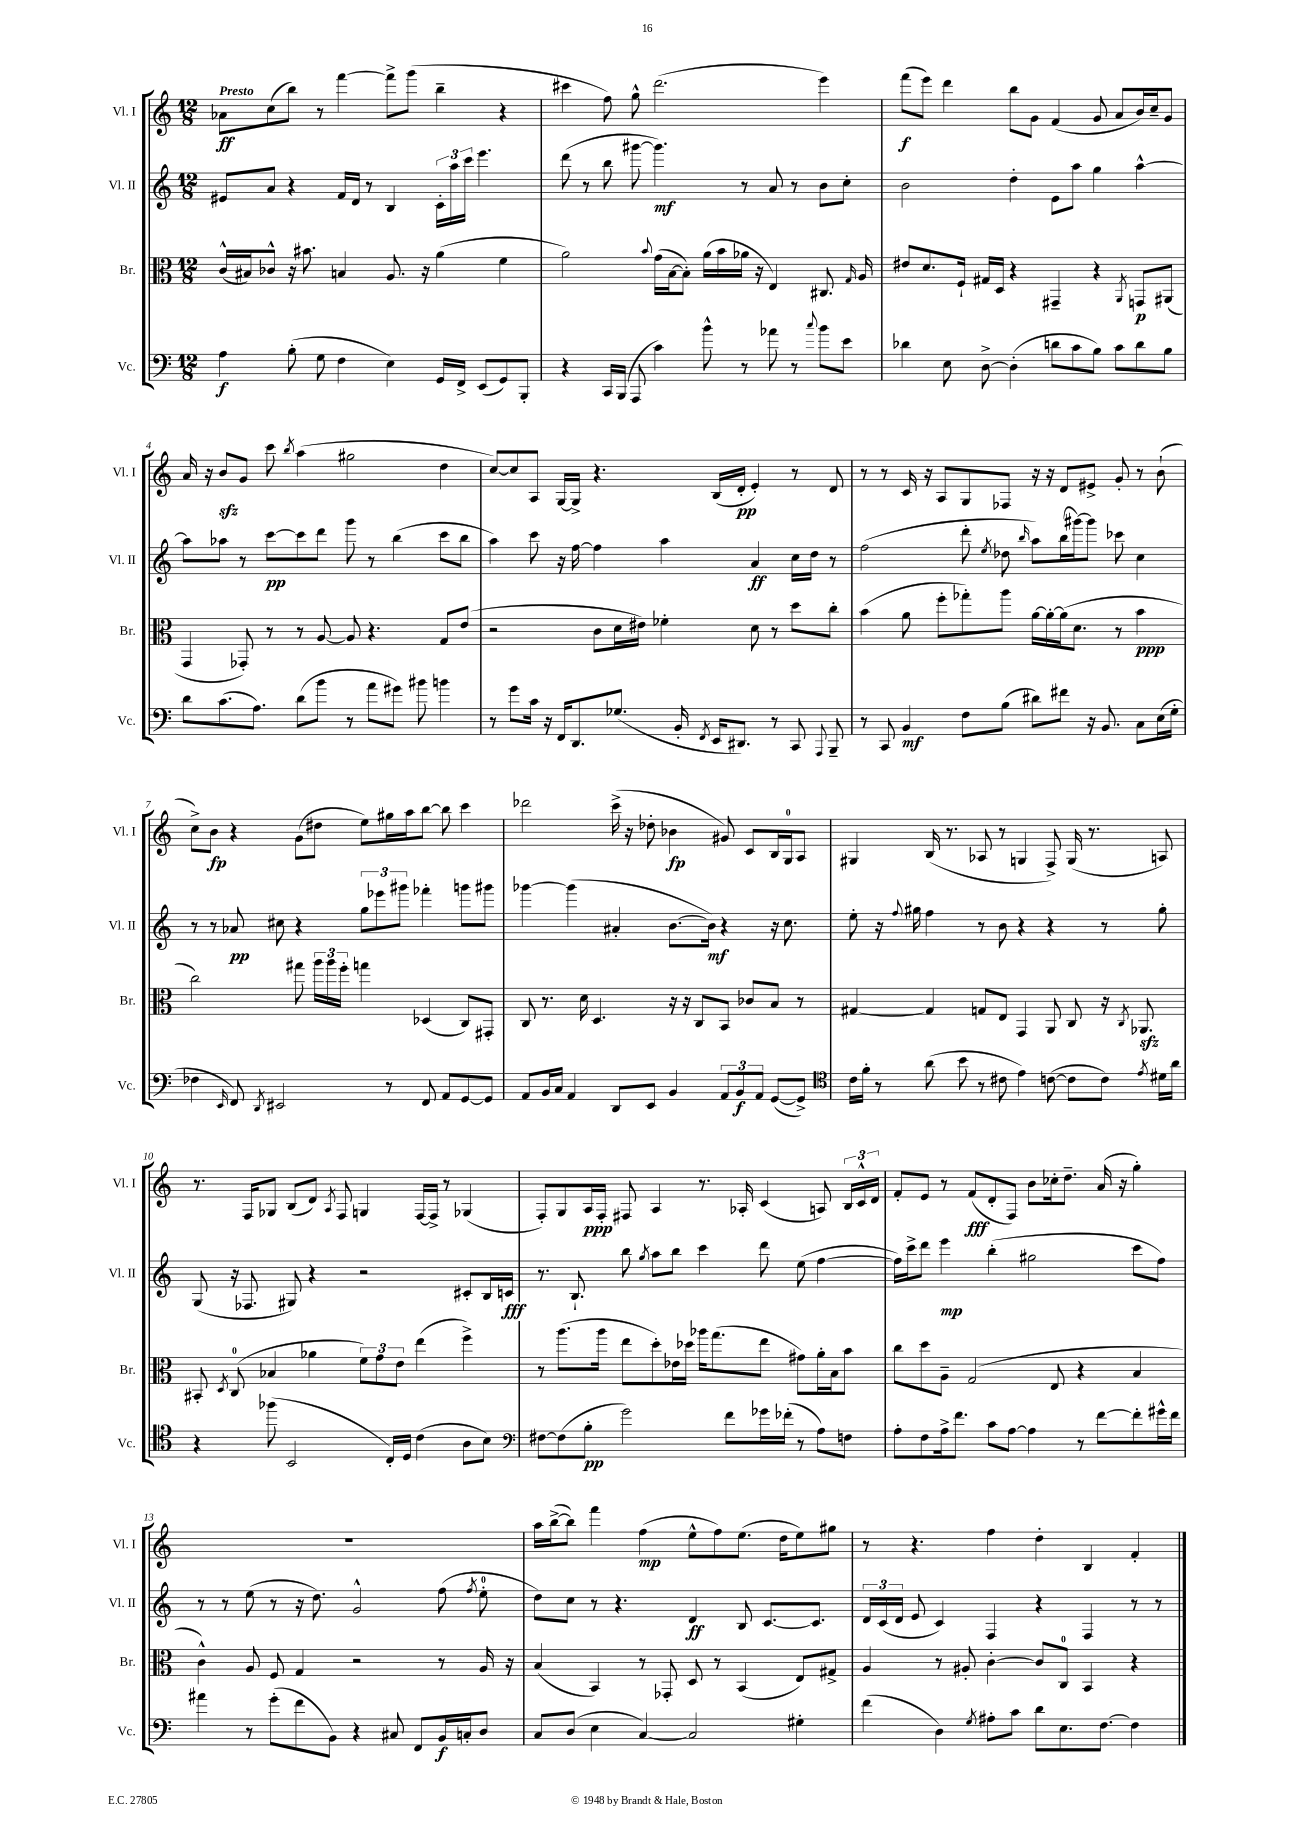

**kern	**dynam	**kern	**dynam	**kern	**dynam	**kern	**dynam
*part4	*part4	*part3	*part3	*part2	*part2	*part1	*part1
*staff4	*staff4	*staff3	*staff3	*staff2	*staff2	*staff1	*staff1
*I"Vc.	*	*I"Br.	*	*I"Vl. II	*	*I"Vl. I	*
*I'Vc.	*	*I'Br.	*	*I'Vl. II	*	*I'Vl. I	*
*clefF4	*	*clefC3	*	*clefG2	*	*clefG2	*
*k[]	*	*k[]	*	*k[]	*	*k[]	*
*M12/8	*	*M12/8	*	*M12/8	*	*M12/8	*
=1	=1	=1	=1	=1	=1	=1	=1
!	!	!	!	!	!	!LO:TX:a:B:t=Presto	!
4A\	f	(16c^^/LL	.	8e#X/L	.	8a-X\L	ff
.	.	16B#X/J)	.	.	.	.	.
.	.	8c-X^^/J	.	8a/J	.	(8cc\	.
(8B'\	.	16r	.	4r	.	8bb\J)	.
.	.	8.b#X\	.	.	.	.	.
8G\	.	.	.	.	.	8r	.
4F\	.	4Bn/	.	16f/LL	.	[4fff\	.
.	.	.	.	16d/JJ	.	.	.
.	.	.	.	8r	.	.	.
4E\)	.	8.A/	.	4B/	.	8fff^\L]	.
.	.	.	.	.	.	(8ggg\J	.
.	.	16r	.	.	.	.	.
16GG/LL	.	(4a\	.	24c'\LL	.	4bb~\	.
.	.	.	.	24aa\	.	.	.
16FF^/JJ	.	.	.	.	.	.	.
.	.	.	.	24ccc\JJ	.	.	.
(8EE/L	.	.	.	4.eee\	.	.	.
8GG/)	.	4f\	.	.	.	4r	.
8BBB'/J	.	.	.	.	.	.	.
=2	=2	=2	=2	=2	=2	=2	=2
4r	.	2a\)	.	(8ddd\	.	4ccc#X\	.
.	.	.	.	8r	.	.	.
16CC/LL	.	.	.	8bb\	.	8ff\)	.
(16BBB/JJ	.	.	.	.	.	.	.
8AAA/	.	.	.	[8ggg#X\	.	8gg^^\	.
.	.	8qqb/	.	.	.	.	.
4c\)	.	(16g\LL	.	4.ggg#\])	mf	(2.ddd\	.
.	.	[16B\J	.	.	.	.	.
.	.	8B'\J])	.	.	.	.	.
8b^^\	.	(16a\LL	.	.	.	.	.
.	.	16b\	.	.	.	.	.
8r	.	16a-X\JJ	.	8r	.	.	.
.	.	16r	.	.	.	.	.
8a-X\	.	4E/)	.	8a/	.	.	.
8r	.	.	.	8r	.	.	.
8qqcc/	.	.	.	.	.	.	.
8b\L	.	8.C#X/	.	8b\L	.	4eee\)	.
8e\J	.	.	.	8cc'\J	.	.	.
.	.	16qqG/	.	.	.	.	.
.	.	16A/	.	.	.	.	.
=3	=3	=3	=3	=3	=3	=3	=3
4d-X\	.	8e#X/L	.	2b\	.	(8fff\L	f
.	.	8.d/	.	.	.	8eee\J)	.
8E\	.	.	.	.	.	4ddd\	.
.	.	16F`/Jk	.	.	.	.	.
[8D^\	.	16G#X/LL	.	.	.	.	.
.	.	16D/JJ	.	.	.	.	.
(4D'\]	.	4r	.	4dd'\	.	8bb\L	.
.	.	.	.	.	.	8g\J	.
8dn\L	.	4GG#X~/	.	8e\L	.	(4f/	.
8c\	.	.	.	8aa\J	.	.	.
8B\J)	.	4r	.	4gg\	.	8g/	.
8c\L	.	.	.	.	.	8a/L	.
.	.	8qAA/	.	.	.	.	.
8d\	.	8GGn/L	p	[4aa^^\	.	16b/L)	.
.	.	.	.	.	.	16cc~/J	.
8B\J	.	(8AA#X/J	.	.	.	8g/J	.
!!LO:LB:g=z
=4	=4	=4	=4	=4	=4	=4	=4
8d\L	.	4GG/	.	8aa\L]	.	16a/	.
.	.	.	.	.	.	16r	.
(8.c\	.	.	.	8aa-X\J	.	8bzz/L	.
.	.	8GG-X'/)	.	8r	.	8g/J	.
8.A\J)	.	.	.	.	.	.	.
.	.	8r	.	[8ccc\L	pp	8ccc\	.
.	.	.	.	.	.	8qbb/	.
(8d\L	.	8r	.	8ccc\]	.	(4aa\	.
8b\J	.	[8A/	.	8ddd\J	.	.	.
8r	.	8A/]	.	8ggg\	.	2gg#X\	.
8a\L	.	4.r	.	8r	.	.	.
8g#X\J)	.	.	.	(4bb\	.	.	.
8b#X\	.	.	.	.	.	.	.
4bn\	.	8G/L	.	8ccc\L	.	4dd\	.
.	.	(8e/J	.	8bb\J	.	.	.
=5	=5	=5	=5	=5	=5	=5	=5
8r	.	2r	.	4aa\)	.	[8cc/L)	.
8g\L	.	.	.	.	.	8cc/]	.
16c\Jk	.	.	.	8ccc\	.	8A/J	.
16r	.	.	.	.	.	.	.
16FF/KL	.	.	.	16r	.	[16G/LL	.
8.DD/	.	.	.	[16ff\	.	16G^/JJ]	.
.	.	8c\L	.	4ff\]	.	4.r	.
(8.G-X/J	.	16d\L	.	.	.	.	.
.	.	16e#X\JJ)	.	.	.	.	.
.	.	4f-X'\	.	4aa\	.	.	.
16BB'/	.	.	.	.	.	.	.
8qFF/	.	.	.	.	.	.	.
16EE/KL	.	.	.	.	.	(16B/LL	.
8.DD#X/J)	.	.	.	.	.	16d'/JJ	pp
.	.	8d\	.	4a/	ff	4e'/)	.
8r	.	8r	.	.	.	.	.
8CC/	.	8dd\L	.	16cc\LL	.	8r	.
.	.	.	.	16dd\JJ	.	.	.
8qqAAA/	.	.	.	.	.	.	.
8BBB~/	.	8cc'\J	.	8r	.	8d/	.
=6	=6	=6	=6	=6	=6	=6	=6
8r	.	(4b\	.	(2ff\	.	8r	.
8CC/	.	.	.	.	.	8r	.
4BB/	mf	8a\	.	.	.	16c/	.
.	.	.	.	.	.	16r	.
.	.	8ff'\L	.	.	.	8A/L	.
8F\L	.	8gg-X'\)	.	8ddd'\	.	8G/	.
.	.	.	.	8qee/	.	.	.
(8B\J	.	8aa\J	.	8dd-X\	.	8F-X/J	.
.	.	.	.	16qqbb/	.	.	.
8d#X\L)	.	[16a\LL	.	8aa\L)	.	16r	.
.	.	16a'\_	.	.	.	16r	.
8f#X\J	.	(16a\J]	.	(16bb\L	.	8d/L	.
.	.	8.d\J	.	[16ggg#X\J)	.	.	.
16r	.	.	.	8ggg#\J]	.	8e#X^/J	.
8.BB/	.	.	.	.	.	.	.
.	.	8r	.	8ccc-X\	.	8g'/	.
8C\L	.	4b\	ppp	4cc\	.	8r	.
(16E\L	.	.	.	.	.	(8b`\	.
16G'\JJ	.	.	.	.	.	.	.
!!LO:LB:g=z
=7	=7	=7	=7	=7	=7	=7	=7
4F-X\	.	2cc\)	.	8r	.	8cc^\L)	.
.	.	.	.	8r	.	8b\J	fp
16qqEE/	.	.	.	.	.	.	.
8FF/)	.	.	.	8a-X/	pp	4r	.
8qDD/	.	.	.	.	.	.	.
2EE#X/	.	.	.	8cc#X\	.	.	.
.	.	8gg#X\	.	4r	.	(8g\L	.
.	.	24aa\LL	.	.	.	8dd#X\J	.
.	.	24aa\	.	.	.	.	.
.	.	24ff'\JJ	.	.	.	.	.
.	.	4ggn\	.	12gg\L	.	8ee\L)	.
.	.	.	.	12eee-X\	.	.	.
8r	.	.	.	.	.	16gg#X\L	.
.	.	.	.	12ggg#X\J	.	.	.
.	.	.	.	.	.	16aa\J	.
8FF/	.	(4D-X/	.	4fff-X'\	.	[8bb\J	.
8AA/L	.	.	.	.	.	8bb\]	.
[8GG/	.	8C/L)	.	8gggn\L	.	4ccc\	.
8GG/J]	.	8GG#X'/J	.	8ggg#X\J	.	.	.
=8	=8	=8	=8	=8	=8	=8	=8
8AA/L	.	8C/	.	[4ggg-X\	.	2ddd-X\	.
16BB/L	.	8.r	.	.	.	.	.
16C/JJ	.	.	.	.	.	.	.
4AA/	.	.	.	(4ggg-\]	.	.	.
.	.	16d\	.	.	.	.	.
.	.	4.D/	.	.	.	.	.
8DD/L	.	.	.	4a#X'/	.	(16ccc^\	.
.	.	.	.	.	.	16r	.
8EE/J	.	.	.	.	.	8dd-X'\	.
4BB/	.	16r	.	[8.b\L	.	4b-X\	fp
.	.	16r	.	.	.	.	.
.	.	8C/L	.	.	.	.	.
.	.	.	.	16b\Jk])	mf	.	.
12AA/L	.	8BB/J	.	4r	.	8g#X/)	.
12BB/	f	.	.	.	.	.	.
.	.	8c-X/L	.	.	.	8c/L	.
12AA/J	.	.	.	.	.	.	.
([8GG/L	.	8B/J	.	16r	.	16B/L	.
.	.	.	.	8.cc\	.	16G/J	.
8GG^/J])	.	8r	.	.	.	8A/J	.
=9	=9	=9	=9	=9	=9	=9	=9
*clefC4	*	*	*	*	*	*	*
16c\LL	.	[4G#X/	.	8ee'\	.	4G#X/	.
16f'\JJ	.	.	.	.	.	.	.
8r	.	.	.	16r	.	.	.
.	.	.	.	8qqff/	.	.	.
.	.	.	.	16gg#X\	.	.	.
(8a\	.	4G#/]	.	4ff\	.	(16B/	.
.	.	.	.	.	.	8.r	.
8b\	.	.	.	.	.	.	.
8r	.	8Gn/L	.	8r	.	8A-X/	.
8c#X\	.	8E/J	.	8b\	.	8r	.
4e\)	.	4GG/	.	4r	.	4Gn/	.
([8cn\	.	8AA/	.	4r	.	8F^/)	.
8c\L]	.	8C/	.	.	.	(16G/	.
.	.	.	.	.	.	8.r	.
8c\J)	.	16r	.	8r	.	.	.
.	.	8qC/	.	.	.	.	.
.	.	8.AA-Xzz/	.	.	.	.	.
8qe/	.	.	.	.	.	.	.
16d#X\LL	.	.	.	8gg#'\	.	8An/)	.
16a\JJ	.	.	.	.	.	.	.
!!LO:LB:g=z
=10	=10	=10	=10	=10	=10	=10	=10
4r	.	8BB#X'/	.	(8G/	.	8.r	.
.	.	8qD/	.	.	.	.	.
.	.	(8C/	.	16r	.	.	.
.	.	.	.	8.F-X/	.	16F/KL	.
(8ff-X\	.	4B-X/	.	.	.	8G-X/J	.
2BB/	.	.	.	8G#X/)	.	(8B/L	.
.	.	4a-X\	.	4r	.	8d/J)	.
.	.	.	.	.	.	8qA/	.
.	.	.	.	.	.	8F/	.
.	.	12f\L)	.	2r	.	4Gn/	.
.	.	12g\	.	.	.	.	.
16C'/LL)	.	.	.	.	.	.	.
.	.	12e\J	.	.	.	.	.
16D/JJ	.	.	.	.	.	.	.
(4c\	.	(4ee\	.	.	.	[16F/LL	.
.	.	.	.	.	.	16F^/JJ]	.
.	.	.	.	.	.	8r	.
8A\L	.	4ff^\)	.	8c#X'/L	.	(4G-X/	.
8B\J)	.	.	.	16B/L	.	.	.
.	.	.	.	16cn/JJ	fff	.	.
=11	=11	=11	=11	=11	=11	=11	=11
*clefF4	*	*	*	*	*	*	*
[8F#X\L	.	8r	.	8.r	.	8F'/L)	.
(8F#\]	.	(8.aa\L	.	.	.	8G/	.
.	.	.	.	8.B`/	.	.	.
8B'\J	pp	.	.	.	.	16A/L	ppp
.	.	16aa\Jk	.	.	.	16F'/JJ	.
2g\)	.	8ee\L	.	8bb\	.	8F#X/	.
.	.	.	.	8qgg/	.	.	.
.	.	8dd'\)	.	8aa\L	.	4A/	.
.	.	16e-X\L	.	8bb\J	.	.	.
.	.	16dd-X\JJ	.	.	.	.	.
.	.	16aa-X\KL	.	4ccc\	.	8.r	.
.	.	(8.gg\	.	.	.	.	.
8f\L	.	.	.	.	.	.	.
.	.	.	.	.	.	16A-X'/	.
16g-X\L	.	8ee\J	.	8ddd\	.	(4c/	.
(16f-X'\JJ	.	.	.	.	.	.	.
8r	.	8g#X\L)	.	(8ee\	.	.	.
8A\L)	.	16a'\L	.	[4ff\	.	8An/)	.
.	.	16B\J	.	.	.	.	.
8Fn\J	.	8b\J	.	.	.	24B/LL	.
.	.	.	.	.	.	24c^^/	.
.	.	.	.	.	.	24d/JJ	.
=12	=12	=12	=12	=12	=12	=12	=12
8A'\L	.	8cc\L	.	16ff\LL])	.	8f'/L	.
.	.	.	.	16ccc^\J	.	.	.
8F\	.	8dd\	.	8ddd\J	.	8e/J	.
16A^\k	.	8A~\J	.	4eee\	mp	8r	.
8.f\J	.	.	.	.	.	.	.
.	.	(2G/	.	.	.	(8f/L	fff
8c\L	.	.	.	(4bb'\	.	8d'/	.
[8A\J	.	.	.	.	.	8F/J)	.
4A\]	.	.	.	2gg#X\	.	8b\L	.
.	.	8E/	.	.	.	16cc-X'\k	.
.	.	.	.	.	.	8.dd~\J	.
8r	.	4r	.	.	.	.	.
[8f\L	.	.	.	.	.	(16a/	.
.	.	.	.	.	.	16r	.
8f'\]	.	4B/	.	8ccc\L	.	4gg'\)	.
16g#X^^\L	.	.	.	8ff\J)	.	.	.
16f\JJ	.	.	.	.	.	.	.
!!LO:LB:g=z
=13	=13	=13	=13	=13	=13	=13	=13
4a#X\	.	4c^^\)	.	8r	.	1.r	.
.	.	.	.	8r	.	.	.
8r	.	8A/	.	(8ee\	.	.	.
(8g'\L	.	8F/	.	8r	.	.	.
8f\	.	4G/	.	16r	.	.	.
.	.	.	.	8.dd\)	.	.	.
8BB\J)	.	.	.	.	.	.	.
4r	.	2r	.	2g^^/	.	.	.
8C#X/	.	.	.	.	.	.	.
8FF/L	.	.	.	.	.	.	.
16BB/L	f	8r	.	(8ff\	.	.	.
16Cn'/J	.	.	.	.	.	.	.
.	.	.	.	8qff/	.	.	.
8D/J	.	16A/	.	8ee'\	.	.	.
.	.	16r	.	.	.	.	.
=14	=14	=14	=14	=14	=14	=14	=14
8C/L	.	(4B/	.	8dd\L)	.	16aa\LL	.
.	.	.	.	.	.	([16bb^\J	.
(8D/J	.	.	.	8cc\J	.	8bb\J])	.
4E\	.	4BB/)	.	8r	.	4fff\	.
.	.	.	.	4.r	.	.	.
[4C/)	.	8r	.	.	.	(4ff\	mp
.	.	8GG-X'/	.	.	.	.	.
2C/]	.	8D/	.	4d/	ff	8ee^^\L	.
.	.	8r	.	.	.	8ff\)	.
.	.	(4BB/	.	8B/	.	(8.ee\J	.
.	.	.	.	[8.c/L	.	.	.
.	.	.	.	.	.	16dd\KL	.
4G#X'\	.	8E/L)	.	.	.	8ee\)	.
.	.	.	.	8.c/J]	.	.	.
.	.	8G#X^/J	.	.	.	8gg#X\J	.
=15	=15	=15	=15	=15	=15	=15	=15
(4f\	.	4A/	.	24d/LL	.	8r	.
.	.	.	.	(24c/	.	.	.
.	.	.	.	24d/JJ	.	.	.
.	.	.	.	8e/	.	4.r	.
4D\)	.	8r	.	4c/)	.	.	.
.	.	8A#X'/	.	.	.	.	.
8qG/	.	.	.	.	.	.	.
8A#X'\L	.	[4c'\	.	4F/	.	4ff\	.
8c\J	.	.	.	.	.	.	.
8d\L	.	8c/L]	.	4r	.	4dd'\	.
8.E\	.	8C/J	.	.	.	.	.
.	.	4BB/	.	4F/	.	4B/	.
[8.F\J	.	.	.	.	.	.	.
4F\]	.	4r	.	8r	.	4f'/	.
.	.	.	.	8r	.	.	.
==	==	==	==	==	==	==	==
*-	*-	*-	*-	*-	*-	*-	*-
